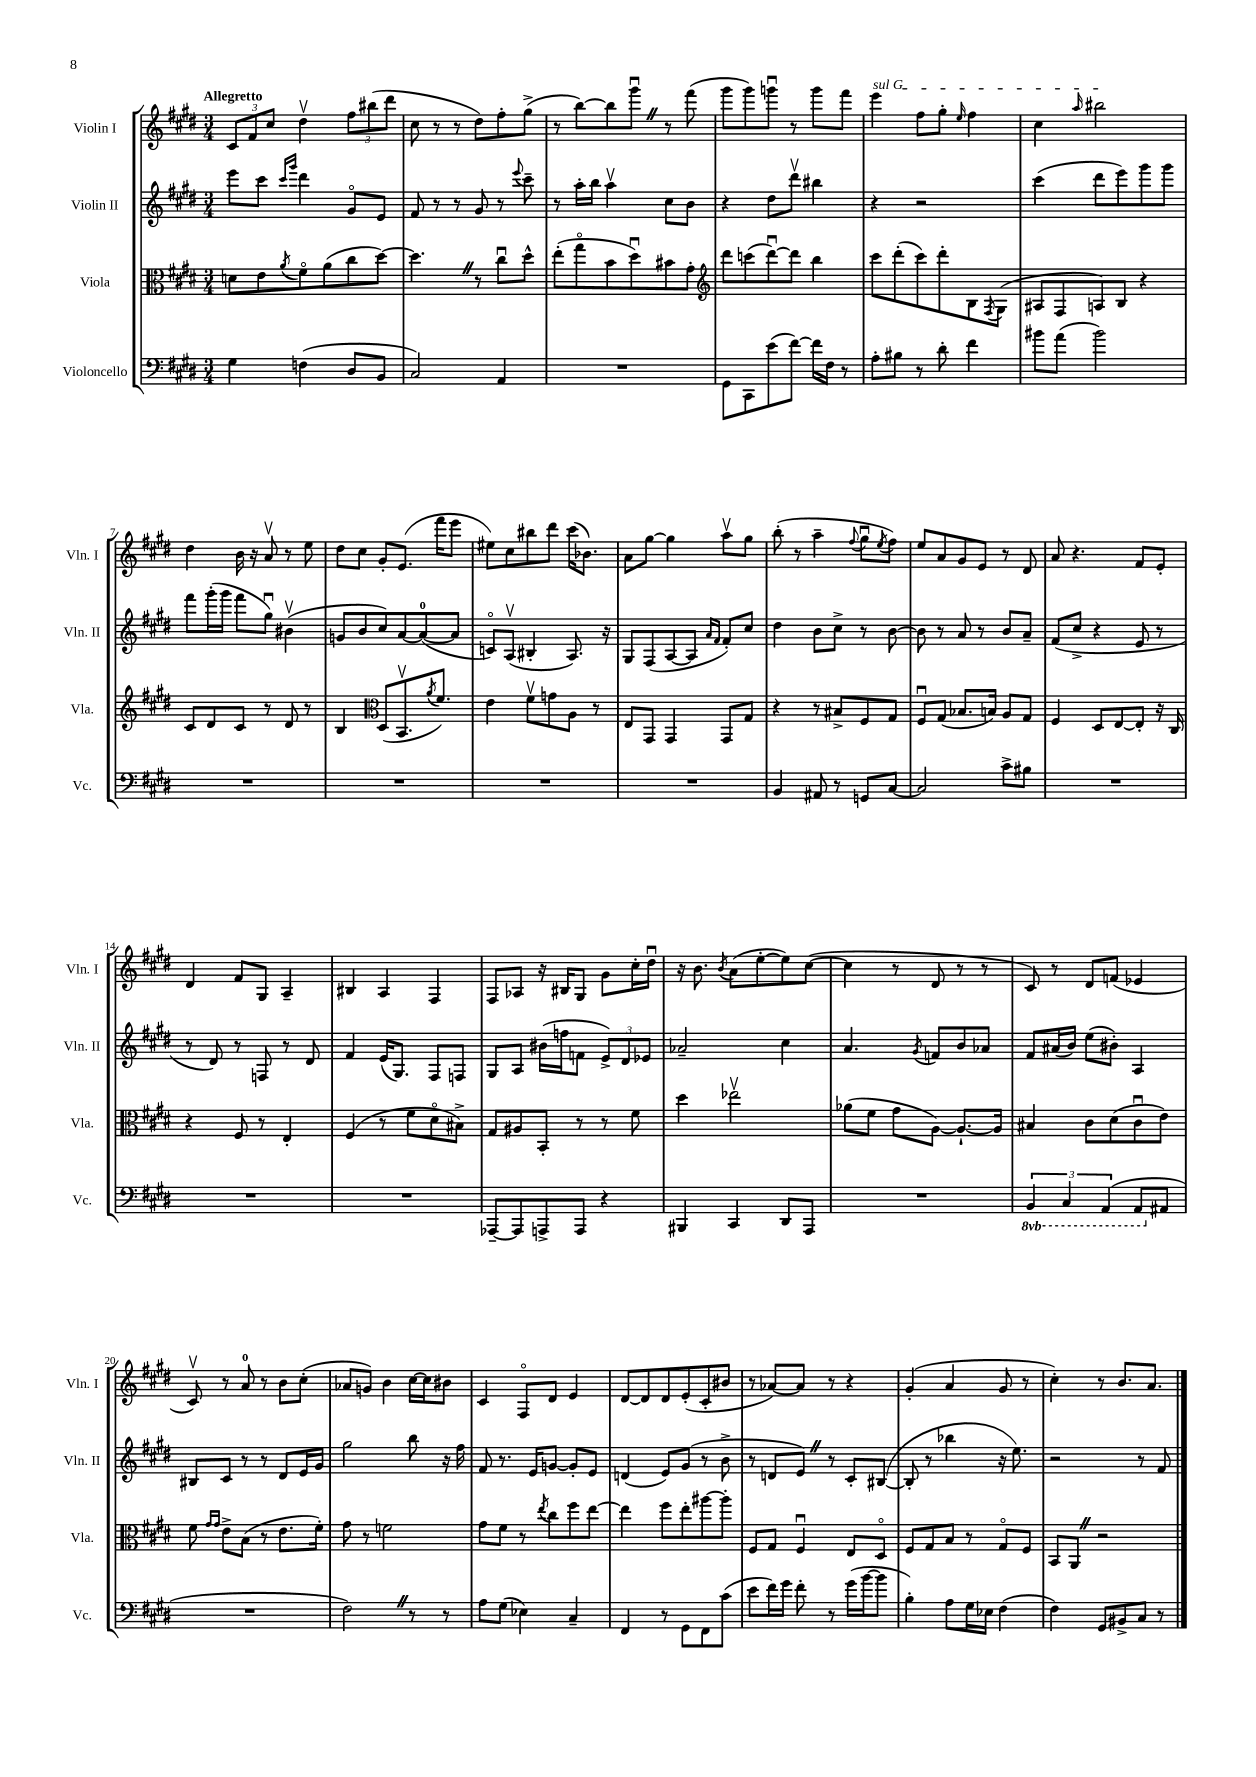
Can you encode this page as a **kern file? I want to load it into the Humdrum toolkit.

**kern	**kern	**kern	**kern
*part4	*part3	*part2	*part1
*staff4	*staff3	*staff2	*staff1
*I"Violoncello	*I"Viola	*I"Violin II	*I"Violin I
*I'Vc.	*I'Vla.	*I'Vln. II	*I'Vln. I
*clefF4	*clefC3	*clefG2	*clefG2
*k[f#c#g#d#]	*k[f#c#g#d#]	*k[f#c#g#d#]	*k[f#c#g#d#]
*M3/4	*M3/4	*M3/4	*M3/4
=1	=1	=1	=1
!	!	!	!LO:TX:a:B:t=Allegretto
4G#\	8dn\L	8eee\L	12c#/L
.	.	.	12f#/
.	8e\	8ccc#\J	.
.	.	.	12cc#/J
.	.	16qqccc#/LL	.
.	8qa/	16qqggg#/JJ	.
(4Fn\	8f#\	4ddd#\	4dd#v\
.	(8a\	.	.
8D#/L	8cc#\	8g#/L	12ff#\L
.	.	.	(12bb#X\
8BB/J	[8dd#\J)	8e/J	.
.	.	.	12ddd#\J
=2	=2	=2	=2
2C#/)	4.dd#Z\]	8f#/	8cc#\
.	.	8r	8r
.	.	8r	8r
.	8r	8g#/	8dd#\L)
4AA/	8cc#u\L	8r	8ff#'\
.	.	8qqeee/	.
.	8dd#^^\J	8ccc#~\	(8gg#^\J
=3	=3	=3	=3
2.r	(8ee'\L	8r	8r
.	8gg#\	16aa'\LL	[8bb\L)
.	.	16bb\JJ	.
.	8b\	4aav\	8bb\]
.	8dd#u\)	.	8ggg#uZ\J
.	8b#X\	8cc#\L	8r
.	8g#'\J	8b\J	(8fff#\
=4	=4	=4	=4
*	*clefG2	*	*
8GG#\L	8ddd#\L	4r	8ggg#\L
8CC#\	(8cccn\	.	8ggg#\)
(8e\	[8ddd#u\)	8dd#\L	8gggnu\J
[8f#\J)	8ddd#\J]	8ddd#v\J	8r
16f#\LL]	4bb\	4bb#X\	8ggg\L
16F#\JJ	.	.	.
8r	.	.	8fff#\J
=5	=5	=5	=5
!	!	!	!LO:TX:a:i:t=sul G
8A'\L	8ccc#\L	4r	4eee\
8B#X\J	(8ddd#'\	.	.
8r	8ccc#\)	2r	8ff#\L
8d#'\	8ddd#'\	.	8gg#'\J
.	.	.	16qqee/
4f#\	8B\	.	4ff#\
.	8qF#/	.	.
.	(8G#\J	.	.
=6	=6	=6	=6
8b#X\L	8A#X/L	(4ccc#\	4cc#\
(8a\J	8F#/	.	.
.	.	.	16qqaa/
2b#\)	8An/)	8ddd#\L	2bb#X\
.	8B/J	8eee\)	.
.	4r	8ggg#\	.
.	.	8ggg#\J	.
!!LO:LB:g=z
=7	=7	=7	=7
2.r	8c#/L	8fff#\L	4dd#\
.	8d#/	(16ggg#'\L	.
.	.	16ggg#\JJ	.
.	8c#/J	8fff#\L	16b\
.	.	.	16r
.	8r	8gg#u\J)	8av/
.	8d#/	(4b#Xv\	8r
.	8r	.	8ee\
=8	=8	=8	=8
2.r	4B/	8gn/L	8dd#\L
.	.	8b/	8cc#\J
*	*clefC3	*	*
.	(8D#/L	8cc#/)	8g#'/L
.	8.BBv/	[8a/	(8.e/J
.	.	(8a/_	.
.	8qa/	.	.
.	8.f#/J)	.	16fff#\KL
.	.	8a/J]	8eee\J
=9	=9	=9	=9
2.r	4e\	8cn/L)	8ee#X\L)
.	.	(8Av/J	8cc#\
.	8f#v\L	4B#X'/	8bb#X\
.	8gn\	.	8ddd#\J
.	8A\J	8.A/)	(16ccc#\KL
.	.	.	8.b-X\J)
.	8r	.	.
.	.	16r	.
=10	=10	=10	=10
2.r	8E/L	8G#/L	8a\L
.	8GG#/J	(8F#/	[8gg#\J
.	4GG#/	[8A/	4gg#\]
.	.	8A/J]	.
.	.	16qqa/LL	.
.	.	16qqf#/JJ	.
.	8GG#/L	8f#'/L)	8aav\L
.	8G#/J	8cc#/J	8gg#\J
=11	=11	=11	=11
4BB/	4r	4dd#\	(8bb'\
.	.	.	8r
8AA#X/	8r	8b\L	4aa~\
8r	8B#X^/L	8cc#^\J	.
.	.	.	8qqff#/
8GGn/L	8F#/	8r	8gg#u\L
.	.	.	8qee/
[8C#/J	8G#/J	[8b\	8ff#\J)
=12	=12	=12	=12
2C#/]	8F#u/L	8b\]	8ee/L
.	(8G#/J	8r	8a/
.	8.B-X/L	8a/	8g#/
.	.	8r	8e/J
.	16Bn/Jk)	.	.
8c#^\L	8A/L	8b/L	8r
8B#X\J	8G#/J	8a~/J	8d#/
=13	=13	=13	=13
2.r	4F#/	(8f#/L	8a/
.	.	8cc#^/J	4.r
.	8D#/L	4r	.
.	[8E/	.	.
.	8E'/J]	8e/	8f#/L
.	16r	8r	8e'/J
.	16C#/	.	.
!!LO:LB:g=z
=14	=14	=14	=14
2.r	4r	8r	4d#/
.	.	8d#/)	.
.	8F#/	8r	8f#/L
.	8r	8Fn/	8G#/J
.	4E'/	8r	4A~/
.	.	8d#/	.
=15	=15	=15	=15
2.r	(4F#/	4f#/	4B#X/
.	8r	(16e/KL	4A/
.	.	8.G#/J)	.
.	8f#\L	.	.
.	8d#\	8F#/L	4F#/
.	8B#X^\J)	8Fn/J	.
=16	=16	=16	=16
[8AAA-X~/L	8G#/L	8G#/L	8F#/L
8AAA-/]	8A#X/	8A/J	8A-X/J
8AAAn^/	8BB'/J	(16b#X\LL	16r
.	.	16ffn\J	16B#X/KL
8AAA/J	8r	8fn\J	8G#/J
4r	8r	12e^/L)	8g#\L
.	.	12d#/	.
.	8f#\	.	16cc#'\L
.	.	12e-X/J	.
.	.	.	16dd#u\JJ
=17	=17	=17	=17
4BBB#X/	4dd#\	2a-X~/	16r
.	.	.	8.b\
.	.	.	8qb/
4CC#/	2ee-Xv\	.	(8a\L
.	.	.	[8ee'\
8DD#/L	.	4cc#\	8ee\])
8AAA/J	.	.	([8cc#\J
=18	=18	=18	=18
2.r	(8a-X\L	4.a/	4cc#\]
.	8f#\J	.	.
.	8g#\L	.	8r
.	.	8qg#/	.
.	[8A\J)	8fn/L	8d#/
.	8.A`/L_	8b/	8r
.	.	8a-X/J	8r
.	16A/Jk]	.	.
=19	=19	=19	=19
*8ba	*	*	*
6BBB/	4B#X/	8f#/L	8c#/)
.	.	(16a#X/L	8r
6CC#/	.	.	.
.	.	16b/JJ)	.
.	8c#\L	(8ee\L	8d#/L
(6AAA/	.	.	.
.	(8d#\	8b#X'\J)	(8fn/J
8AAA/L	8c#u\	4A/	4e-X/
*X8ba	*	*	*
8AA#X/J	8e\J)	.	.
!!LO:LB:g=z
=20	=20	=20	=20
2.r	8f#\	8B#X/L	8c#v/)
.	16qqg#/LL	.	.
.	16qqg#/JJ	.	.
.	8e^\L	8c#/J	8r
.	(8B\J	8r	8a/
.	8r	8r	8r
.	8.e\L	8d#/L	8b\L
.	.	16e/L	(8cc#'\J
.	16f#'\Jk)	16g#/JJ	.
=21	=21	=21	=21
2F#Z\)	8g#\	2gg#\	8a-X/L
.	8r	.	8gn/J)
.	2fn\	.	4b\
8r	.	8bb\	[16cc#\LL
.	.	.	16cc#\J]
8r	.	16r	8b#X\J
.	.	16ff#\	.
=22	=22	=22	=22
8A\L	8g#\L	8f#/	4c#/
(8G#\J	8f#\J	8.r	.
4E-X\)	8r	.	8F#/L
.	.	16e/KL	.
.	8qee/	.	.
.	8cc#\L	[8gn/J	8d#/J
4C#~/	8ff#\	8g'/L]	4e/
.	[8ee\J	8e/J	.
=23	=23	=23	=23
4FF#/	4ee\]	(4dn/	[8d#/L
.	.	.	8d#/]
8r	8ff#\L	8e/L)	8d#/
8GG#\L	8ee'\	(8g#/J	(8e'/
8FF#\	[8aa#X\	8r	8c#'/
(8c#\J	8aa#'\J]	8b^\	8b#X/J
=24	=24	=24	=24
8e\L	8F#/L	8r	8r
16f#\L)	8G#/J	8dn/L	[8a-X/L)
16g#\JJ	.	.	.
8f#'\	4F#u/	8eZ/J)	8a-/J]
8r	.	8r	8r
(16g#\LL	8E/L	8c#'/L	4r
[16b\J	.	.	.
8b\J]	8D#/J	([8B#X/J	.
=25	=25	=25	=25
4B'\)	8F#/L	8B#'/]	(4g#'/
.	8G#/	8r	.
8A\L	8B/J	4bb-X\	4a/
16G#\L	8r	.	.
16E-X\JJ	.	.	.
(4F#\	8G#/L	16r	8g#/
.	.	8.ee\)	.
.	8F#/J	.	8r
=26	=26	=26	=26
4F#\)	8BB/L	2r	4cc#'\)
.	8AAZ/J	.	.
8GG#/L	2r	.	8r
8BB#X^/	.	.	8.b/L
8C#/J	.	8r	.
.	.	.	8.a/J
8r	.	8f#/	.
==	==	==	==
*-	*-	*-	*-
